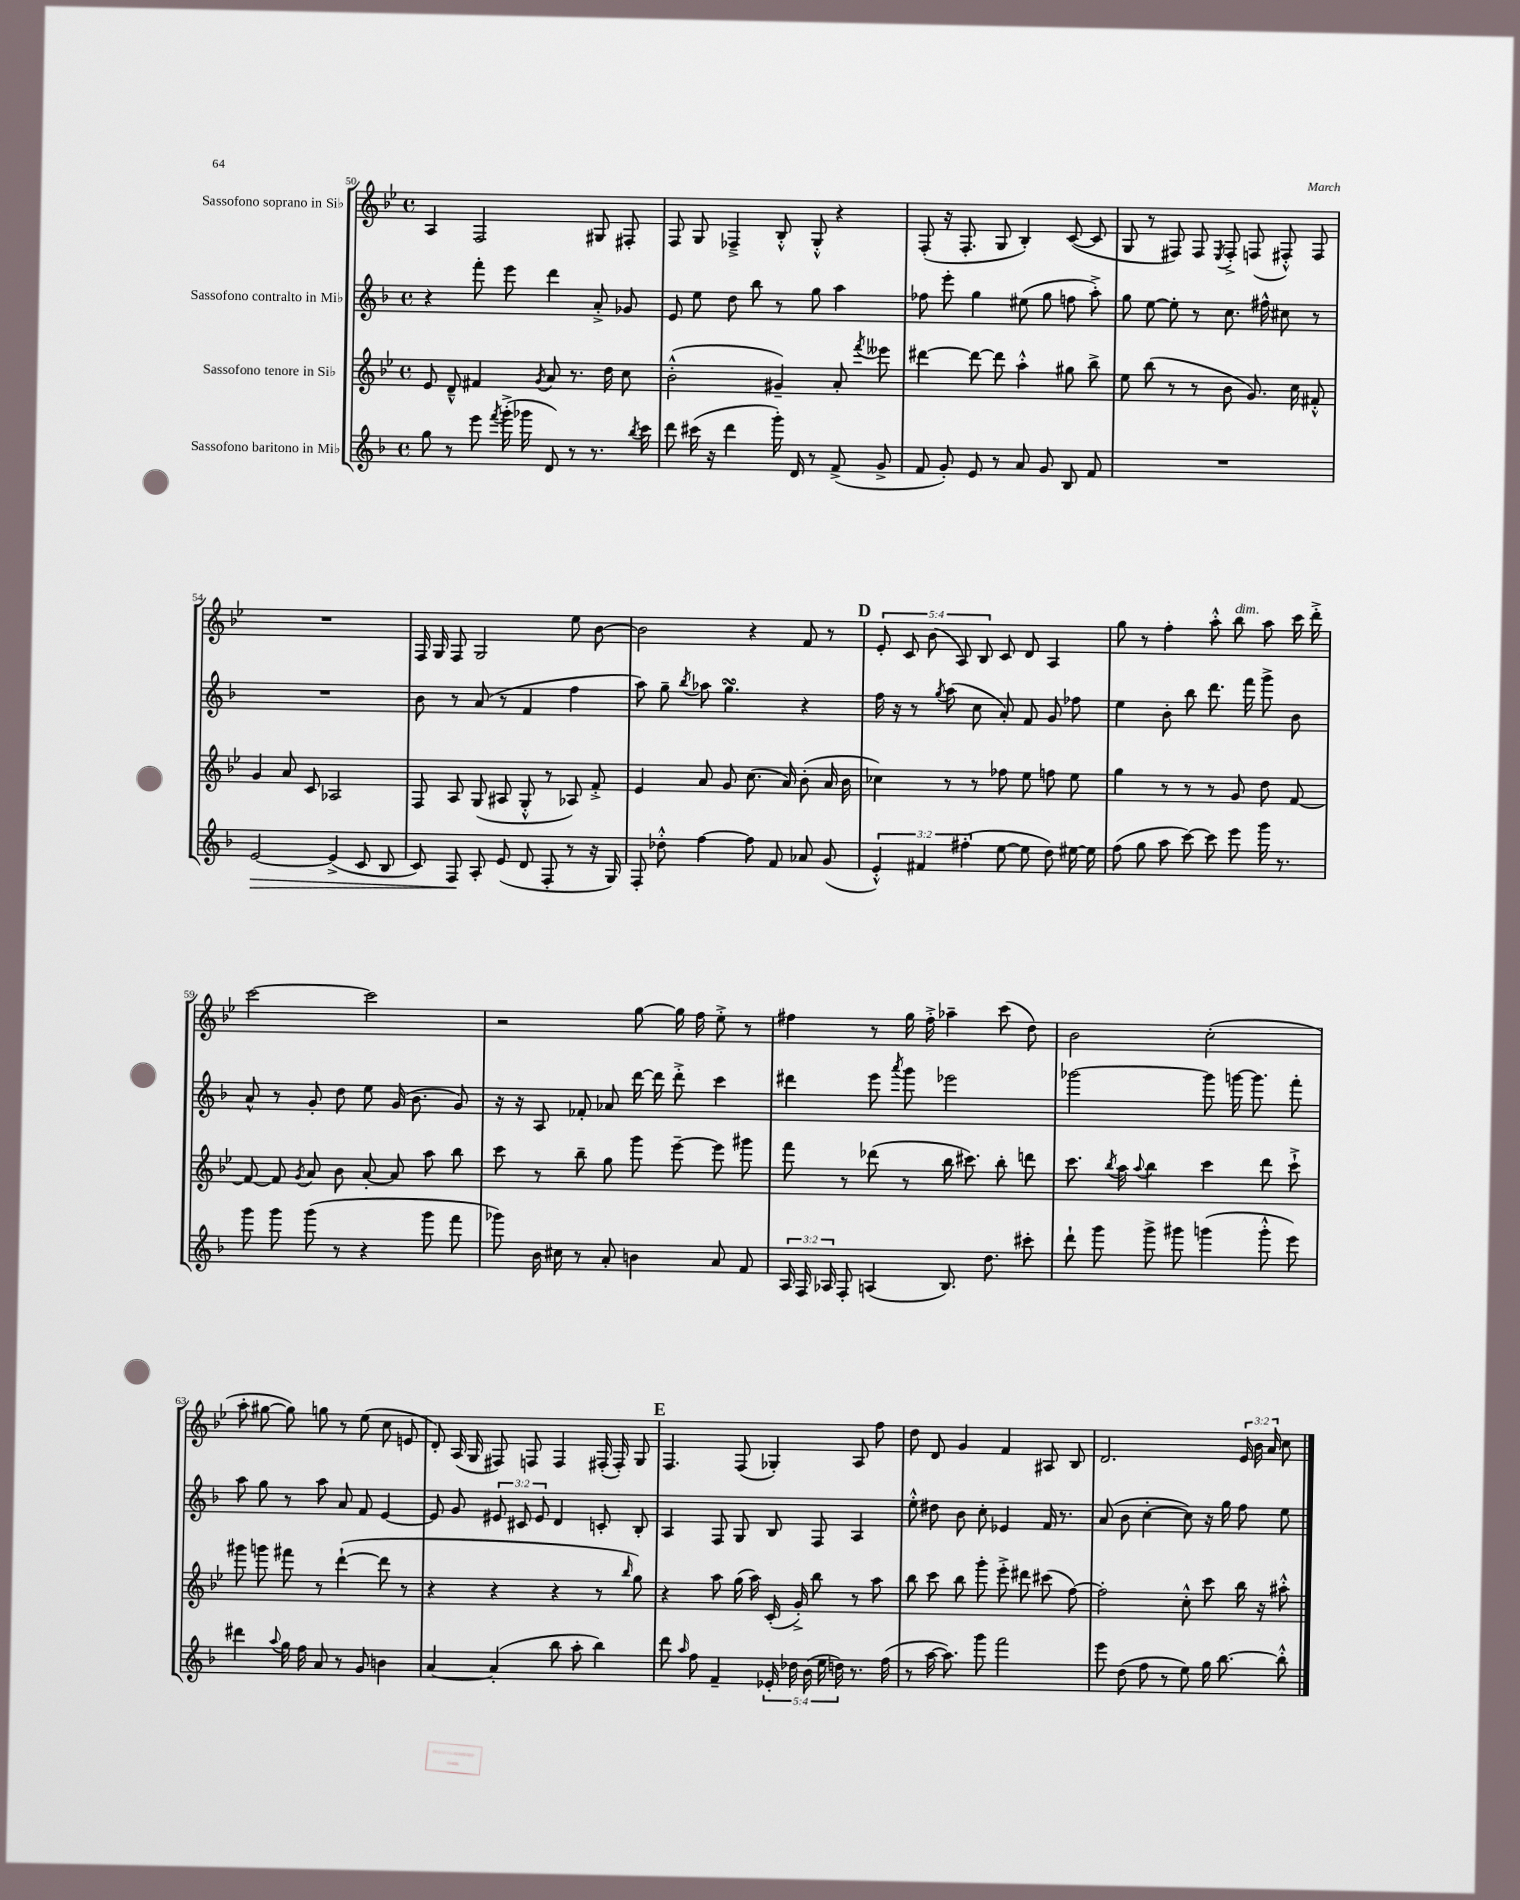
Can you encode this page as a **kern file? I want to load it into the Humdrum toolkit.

**kern	**kern	**kern	**kern
*staff4	*staff3	*staff2	*staff1
*clefG2	*clefG2	*clefG2	*clefG2
*k[b-]	*k[b-e-]	*k[b-]	*k[b-e-]
*M4/4	*M4/4	*M4/4	*M4/4
*met(c)	*met(c)	*met(c)	*met(c)
8gg\	8e-/	4r	4A/
8r	8d~^^/	.	.
8eee\	4f#/	8fff'\	2F/
8qfff/	.	.	.
(16ggg'^\	.	8eee\	.
16ggg-\	.	.	.
.	8qg/	.	.
8d/)	8a/	4ddd\	.
8r	8.r	.	.
8.r	.	8a'^/	8G#/
.	16dd\	.	.
.	8cc\	8g-/	8F#'/
8qbb-/	.	.	.
16ccc\	.	.	.
=	=	=	=
8ddd\	(2b-'^^\	8e/	8F/
(16ccc#\	.	8ee\	8G/
16r	.	.	.
4ddd\	.	8dd\	4F-~^/
.	.	8bb-\	.
16ggg'\)	4g#~/)	8r	8B-'^^/
16d/	.	.	.
8r	.	8gg\	8G'^^/
(8f^/	8a'/	4aa\	4r
.	8qfff/	.	.
8g^/	8eee--\	.	.
=	=	=	=
8f/	[4ddd#\	8ff-\	(8F'/
8g'/)	.	8eee'\	16r
.	.	.	8.F'/
8e/	8ddd#\_	4gg\	.
8r	8ddd#\]	.	8G/
8a/	4aa'^^\	(8ee#\	4B-'/)
8g/	.	8gg\	.
8B-/	8gg#\	8ff\	([8c/
8f/	8bb-^\	8aa'^\)	8c/]
=	=	=	=
1r	8ee-\	8gg\	8G/
.	(8bb-\	[8ee\	8r
.	8r	8ee'\]	8F#/)
.	8r	8r	8F#/
.	.	.	8qE-/
.	8b-\	8.cc\	8F#'^/
.	8.g/)	.	(8F/
.	.	16ff#^^\	.
.	.	8cc#\	8F#'^^/)
.	16cc\	.	.
.	8f#'^^/	8r	8F#/
=	=	=	=
[2e/	4g/	1r	1r
.	8a/	.	.
.	8c/	.	.
(4e^/]	2A-/	.	.
8c/	.	.	.
8B-/	.	.	.
=	=	=	=
8c/)	8F/	8b-\	16F/
.	.	.	16G/
8F/	8A/	8r	8F/
8A'/	(8G/	(8a/	2G/
(8e/	8A#/	8r	.
8d/	8G'^^/	4f/	.
8F'/	8r	.	.
8r	8A-/)	4ff\	8ee-\
16r	8f'^/	.	[8b-\
16G/)	.	.	.
=	=	=	=
8F'/	4e-/	8aa\)	2b-\]
8dd-'^^\	.	8gg~\	.
.	.	8qbb-/	.
[4ff\	8a/	8aa-\	.
.	8g/	4.gg\	.
8ff\]	(8.cc\	.	4r
8f/	.	.	.
.	16a/)	.	.
8a-/	(8b-'\	4r	8f/
(8g/	16a/	.	8r
.	16b-\	.	.
=	=	=	=
6e'^^/)	4cc-\)	16ff\	10e-'/
.	.	16r	.
.	.	.	10c/
.	.	8r	.
6f#/	.	.	.
.	.	.	(10b-\
.	.	8qgg/	.
.	8r	(8aa\	.
.	.	.	10A/)
(6ff#'\	.	.	.
.	8r	8cc\	.
.	.	.	10B-/
[8ee\	8ff-\	8a'/)	8c/
8ee\]	8ee-\	8f/	8d/
8dd\)	8ff\	8g/	4A/
[16ee#\	8ee-\	8ff-\	.
16ee#\]	.	.	.
=	=	=	=
(8ff\	4gg\	4ee\	8gg\
8gg\	.	.	8r
8aa\	8r	8b-'\	4ff'\
[8ccc\)	8r	8bb-\	.
8ccc\]	8r	8.ddd\	8aa'^^\
8eee\	8g/	.	8bb-\
.	.	16fff\	.
16ggg\	8dd\	8ggg^\	8aa\
8.r	.	.	.
.	[8f/	8b-\	16ccc\
.	.	.	16ddd'^\
=	=	=	=
8ggg\	8f/_	8a^^/	[2ccc\
8ggg\	8f/]	8r	.
.	8qg/	.	.
(8ggg\	8a/	8g'/	.
8r	8b-\	8dd\	.
4r	[8a'/	8ee\	2ccc\]
.	8a/]	(16g/	.
.	.	8.b-\	.
8ggg\	8aa\	.	.
8fff\	8bb-\	8g/)	.
=	=	=	=
8ggg-\)	8ccc\	16r	2r
.	.	16r	.
16b-\	8r	8A/	.
16cc#\	.	.	.
8r	8bb-~\	8f-'/	.
8a'/	8gg\	8a-/	.
4b\	8ggg\	[16ddd\	[8gg\
.	.	16ddd\]	.
.	[8eee-~\	8ddd'^\	16gg\]
.	.	.	16ff\
8a/	8eee-\]	4ccc\	8ee-'^\
8f/	8ggg#\	.	8r
=	=	=	=
24A/	8fff\	4ddd#\	4ff#\
24F/	.	.	.
24A-/	.	.	.
8F'/	8r	.	.
(4A/	(8ddd-\	8eee\	8r
.	.	8qaaa/	.
.	8r	8ggg\	16gg\
.	.	.	16ff#'^\
8.B-/)	16bb-\	2eee-\	4aa-~\
.	8.ccc#\)	.	.
8.dd\	.	.	.
.	8bb-'\	.	(8ccc\
8ccc#'\	8ddd\	.	8dd\)
=	=	=	=
8ddd`\	8.ccc\	[2ggg-\	2b-\
8ggg\	.	.	.
.	8qbb-/	.	.
.	16aa\	.	.
.	8qqaa/	.	.
8ggg^\	4bb-\	.	.
8ggg#\	.	.	.
(4ggg\	4ccc\	8ggg-\]	(2cc'\
.	.	[16ggg\	.
.	.	8.ggg\]	.
8ggg'^^\	8ddd\	.	.
8eee\)	8ccc`^\	8fff'\	.
=	=	=	=
4ddd#\	8ggg#\	8aa\	8aa'\
.	8ggg\	8gg\	[8gg#\
8qqaa/	.	.	.
16gg\	8fff#\	8r	8gg#\])
16ff\	.	.	.
8a/	8r	8aa\	8gg\
8r	([4ddd`\	8a/	8r
8g/	.	8f/	(8ee-\
4b\	8ddd\]	[4e/	8cc\
.	8r	.	8e/
=	=	=	=
[4a/	4r	8e/]	8d'/)
.	.	8g/	(16A/
.	.	.	16G/
(4a'/]	4r	12e#/	8F#/)
.	.	12c#/	.
.	.	.	8F/
.	.	12e#/	.
8bb-\	4r	4d/	4F/
8aa'\	.	.	.
4bb-\)	8r	8c'/	(16F#'/
.	.	.	16F#'/)
.	16qqbb-/	.	.
.	8gg\)	8B-'/	8G/
=	=	=	=
8ddd\	4r	4A/	4.F/
16qqaa/	.	.	.
8ff\	.	.	.
4f~/	8aa\	8F/	.
.	(16gg\	8G/	(8F/
.	16aa\)	.	.
20e-'/	(16c'/	8B-/	4G-'/)
20dd-\	.	.	.
.	16g'^/)	.	.
(20b-\	.	.	.
.	8bb-\	8F/	.
20ee\	.	.	.
20dd\)	.	.	.
8.r	8r	4A/	8A/
.	8aa\	.	8ff\
(16ff\	.	.	.
=	=	=	=
8r	8bb-\	8ee'^^\	8dd\
[16aa\	8ccc\	8dd#\	8d/
8.aa\])	.	.	.
.	8bb-\	8b-\	4g/
8ggg\	8ggg'\	8cc'\	.
2fff\	8eee-'^\	4e-/	4f/
.	8ddd#\	.	.
.	(8ccc#\	16f/	8A#/
.	.	8.r	.
.	[8ff\)	.	8B-/
=	=	=	=
8eee\	2ff'\]	(8a/	2.d/
(8dd\	.	8b-\	.
8ff\	.	[4cc'\	.
8r	.	.	.
8ee\)	8cc'^^\	8cc\])	.
16gg\	8ccc\	16r	.
[8.bb-\	.	16gg\	.
.	16bb-\	8ff\	24e-/
.	.	.	24b-\
.	16r	.	.
.	.	.	24a/
8bb-'^^\]	8aa#'^^\	8ee\	8cc\
==	==	==	==
*-	*-	*-	*-
